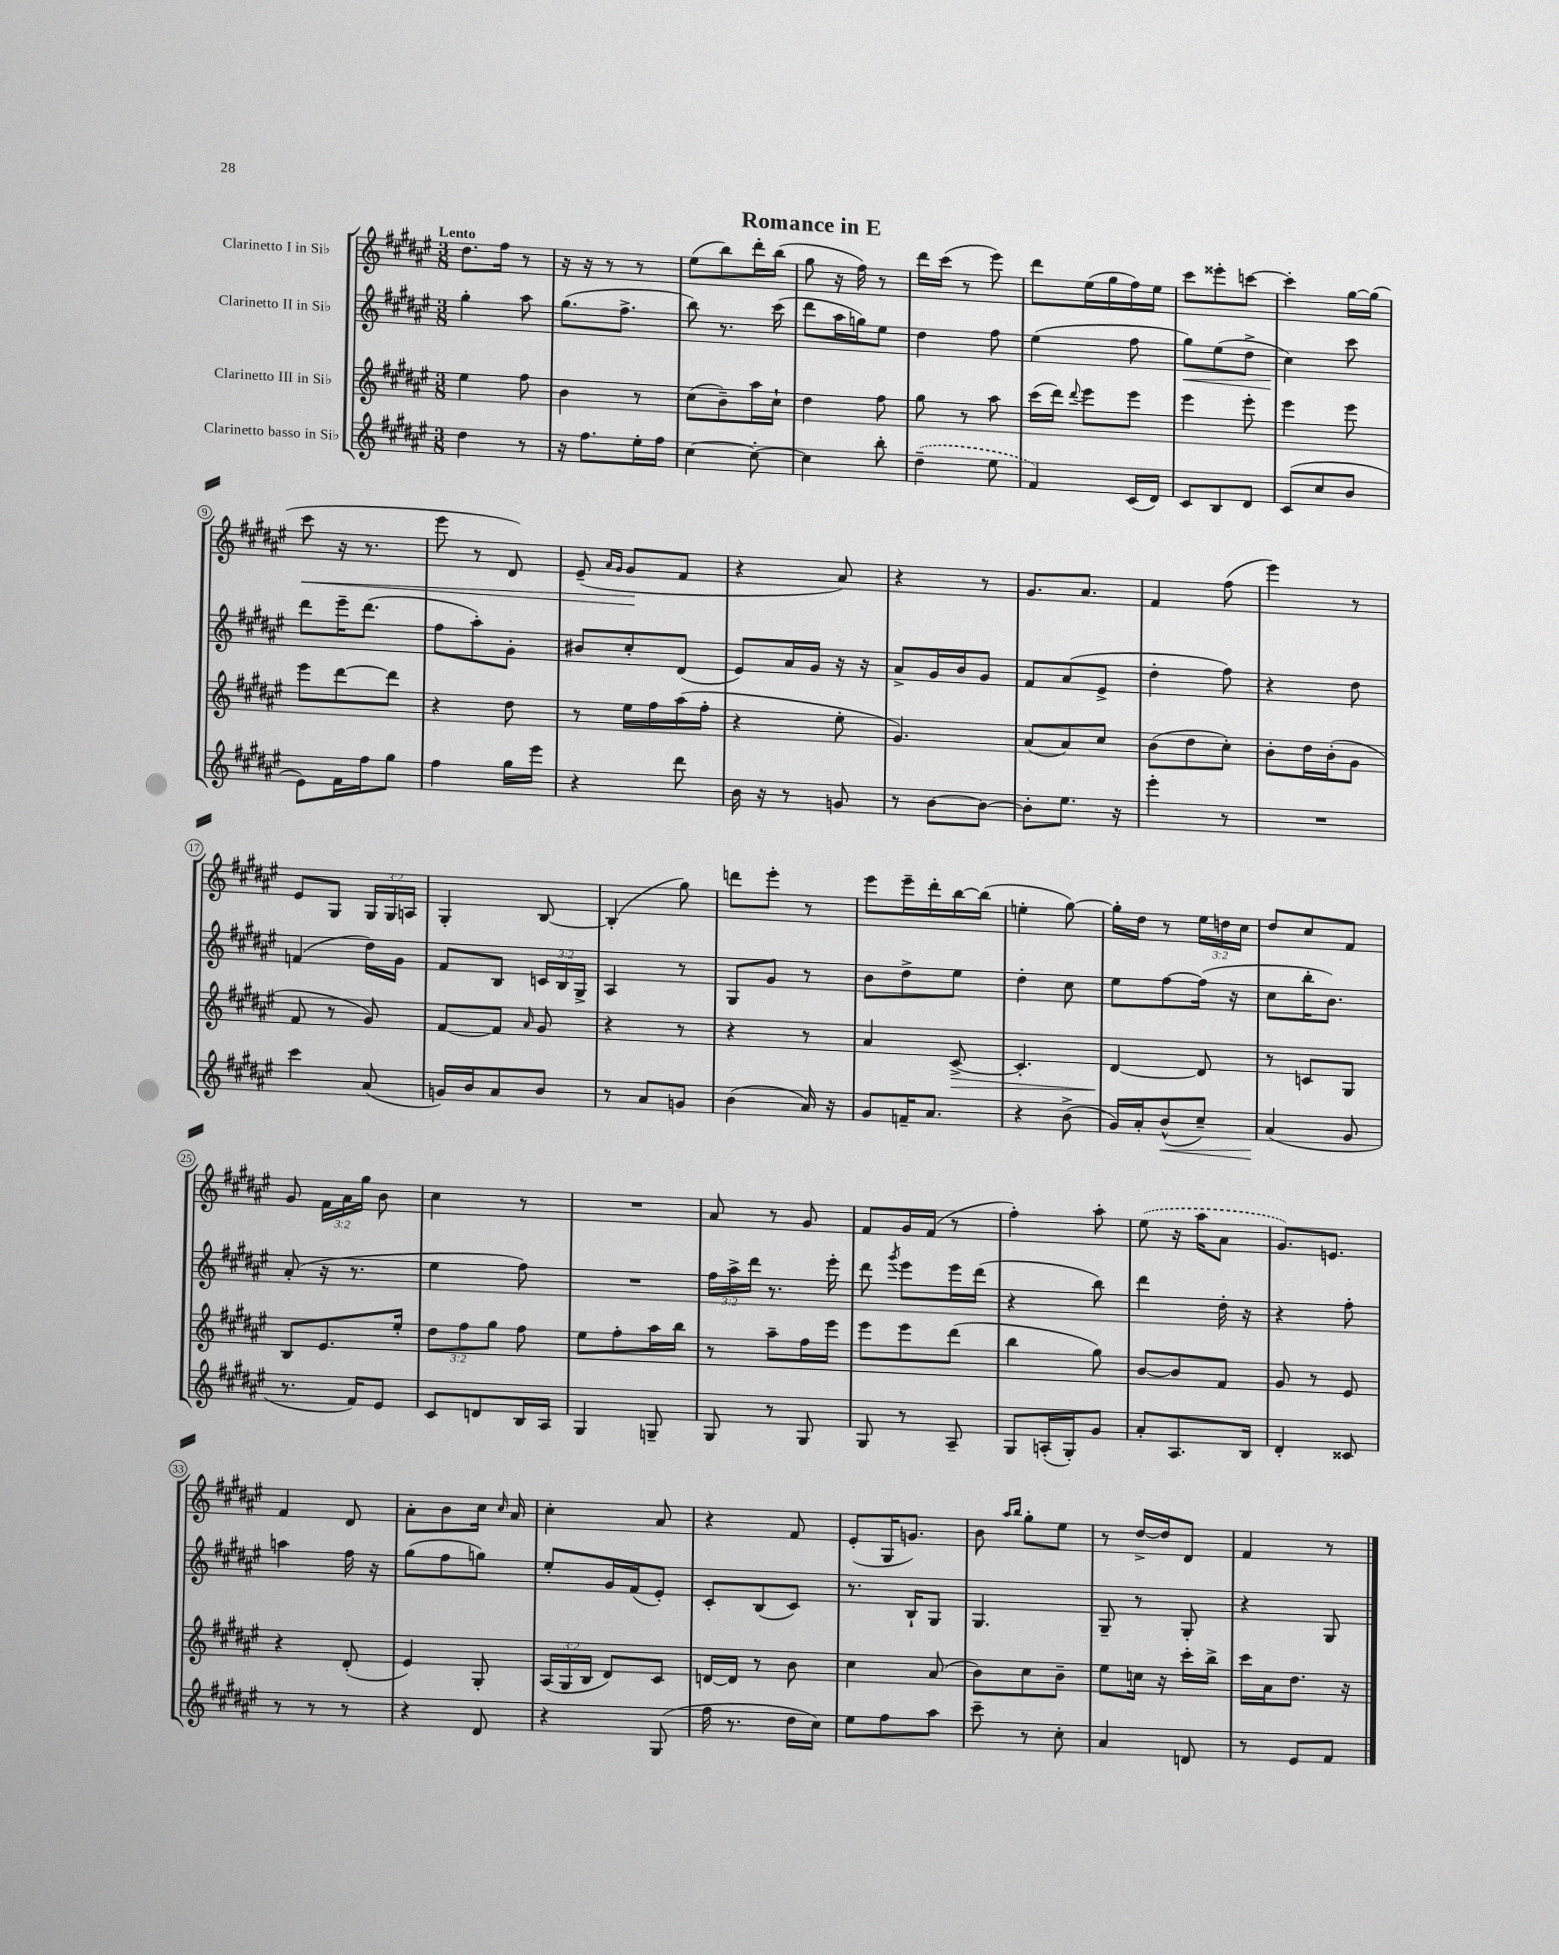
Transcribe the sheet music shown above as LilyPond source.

\header { title = "Romance in E" }
<<
\new StaffGroup <<
\new Staff = "s0" \with { instrumentName = "Clarinetto I in Sib" } {
    \clef treble \key fis \major \numericTimeSignature \time 3/8 \override Staff.TupletNumber.text = #tuplet-number::calc-fraction-text \tempo "Lento"
    \autoBeamOff dis''8.[ fis''16] r8 |
    r16 r16 r8 r8 |
    eis''8[( b''8) dis'''16-. b''16]( |
    gis''8 r16 fis''16) r8 |
    dis'''16[ cis'''16]( r8 eis'''8) |
    dis'''8[ eis''16( gis''16 fis''16) eis''16] |
    cis'''8[ eisis'''8-. c'''8]~ |
    c'''4-. gis''16[~ gis''16]( |
    cis'''8\< r16 r8. |
    eis'''8 r8 dis'8) |
    eis'8--( \grace { ais'16[ gis'16] } gis'8[\! fis'8] |
    r4 ais'8) |
    r4 r8 |
    gis'8.[ ais'8.] |
    fis'4 fis''8( |
    eis'''4) r8 |
    eis'8[ gis8] \tuplet 3/2 { gis16[ gis16 a16] } |
    gis4-. b8~ |
    b4-.( gis''8) |
    d'''8[ eis'''8]-. r8 |
    eis'''8[ eis'''16-- dis'''16-. b''16~ b''16]( |
    e''4-. gis''8~) |
    gis''16[-. dis''16] r8 \tuplet 3/2 { eis''16[ d''16 cis''16] } |
    dis''8[ cis''8 fis'8] |
    gis'8 \tuplet 3/2 { fis'16[ ais'16 gis''16] } b'8 |
    cis''4 r8 |
    R4. |
    ais'8 r8 gis'8 |
    fis'8[ gis'16 fis'16]( r8 |
    fis''4-.) ais''8-. |
    \once \slurDashed eis''8( r16 ais''16[ ais'8] |
    gis'8.[) e'8.] |
    fis'4 dis'8 |
    ais'8[-. b'8 cis''16] \grace { cis''16 } ais'16 |
    cis''4-. ais'8 |
    r4 fis'8 |
    eis'8[-.( gis16 g'8.]) |
    b'8 \grace { ais''16[ b''16] } gis''8[-. eis''8] |
    r8 dis''16[~-> dis''16 dis'8] |
    fis'4 r8 \bar "|." |
}
\new Staff = "s1" \with { instrumentName = "Clarinetto II in Sib" } {
    \clef treble \key fis \major \numericTimeSignature \time 3/8 \override Staff.TupletNumber.text = #tuplet-number::calc-fraction-text
    \autoBeamOff gis''4-. ais''8 |
    gis''8.[( fis''8.]-> |
    b''8) r8. cis'''16( |
    dis'''8[ ais''16 g''16) eis''8] |
    dis''4 fis''8 |
    eis''4( fis''8 |
    gis''8[\<) eis''8( dis''8]-> |
    cis''4\!) cis'''8 |
    dis'''8[ eis'''16-- dis'''8.]( |
    fis''8[ ais''8-.) gis'8]-. |
    bis'8[ cis''8-. dis'8]( |
    eis'8[) ais'16 gis'16] r16 r16 |
    ais'8[-> gis'16 b'16 gis'8] |
    fis'8[ ais'8( eis'8]-> |
    dis''4-. fis''8) |
    r4 dis''8 |
    f'4( dis''16[) gis'16] |
    fis'8[ b8] \tuplet 3/2 { c'16[ b16 gis16]-> } |
    ais4 r8 |
    gis8[ gis'8] r8 |
    b'8[ dis''8-> eis''8] |
    dis''4-. cis''8 |
    eis''8[ fis''8~ fis''16]( r16 |
    cis''8[ b''16-. b'8.]) |
    ais'8-.( r16 r8. |
    eis''4 fis''8) |
    R4. |
    \tuplet 3/2 { fis''16[ ais''16-> dis'''16] } r8. eis'''16-. |
    dis'''8 \acciaccatura { gis'''8 } eis'''8[ eis'''16 dis'''16]( |
    r4 b''8) |
    dis'''4 dis''16-. r16 |
    r4 fis''8-. |
    a''4 fis''16 r16 |
    gis''8[( fis''8 g''8]) |
    eis''8[-. gis'16 fis'16( eis'8]-.) |
    cis'8[-. b8( cis'8]) |
    r8. b16[-! gis8] |
    gis4. |
    gis8-- r8 gis8-. |
    r4 gis8 \bar "|." |
}
\new Staff = "s2" \with { instrumentName = "Clarinetto III in Sib" } {
    \clef treble \key fis \major \numericTimeSignature \time 3/8 \override Staff.TupletNumber.text = #tuplet-number::calc-fraction-text
    \autoBeamOff eis''4 fis''8 |
    b'4 r8 |
    cis''8[( b'8--) ais''16 cis''16]-! |
    dis''4 fis''8 |
    gis''8 r8 ais''8 |
    cis'''16[( dis'''16]) \appoggiatura { dis'''8 } eis'''8[ eis'''8] |
    eis'''4 eis'''8-. |
    eis'''4 eis'''8 |
    eis'''8[ dis'''8~ dis'''8] |
    r4 dis''8 |
    r8 eis''16[ fis''16 ais''16( fis''16]-. |
    r4 eis''8-. |
    gis'4.) |
    ais'8[( ais'8) cis''8] |
    b'8[( dis''8 cis''8]-.) |
    b'8[-. dis''16 b'16-.( gis'8] |
    fis'8 r8 gis'8) |
    fis'8[~ fis'8] \grace { ais'16 } gis'8 |
    r4 r8 |
    r4 r8 |
    ais'4 cis'8~->\> |
    cis'4.-. |
    dis'4~\! dis'8 |
    r8 c'8[ gis8] |
    b8[ eis'8. eis''16]-. |
    \tuplet 3/2 { dis''8[ fis''8 gis''8] } fis''8 |
    eis''8[ fis''8-. ais''16 b''16] |
    r8 ais''8[-- fis''16 eis'''16] |
    eis'''8[ eis'''8 dis'''8]( |
    b''4 gis''8) |
    b'8[~ b'8 fis'8] |
    gis'8 r8 eis'8 |
    r4 dis'8-.( |
    eis'4) gis8-. |
    \tuplet 3/2 { ais16[( gis16 b16] } dis'8[) cis'8] |
    d'16[~ d'16] r8 b'8 |
    cis''4 ais'8( |
    b'8[) cis''8 b'8]-- |
    eis''8[ c''16] r16 cis'''16[-. b''16]-> |
    cis'''16[ ais'16 dis''8.] r16 \bar "|." |
}
\new Staff = "s3" \with { instrumentName = "Clarinetto basso in Sib" } {
    \clef treble \key fis \major \numericTimeSignature \time 3/8
    \autoBeamOff dis''4 r8 |
    r16 fis''8.[ eis''16-. fis''16] |
    cis''4~ cis''8~-. |
    cis''4 b''8-. |
    \once \slurDashed dis''4--( eis''8 |
    fis'4) cis'16[( dis'16]) |
    cis'8[ b8 dis'8] |
    cis'8[( cis''8 b'8] |
    eis'8[) fis'16 fis''16 gis''8] |
    fis''4 gis''16[ eis'''16] |
    r4 dis'''8 |
    b'16 r16 r8 g'8 |
    r8 b'8[~ b'8]~ |
    b'8[-. eis''8.] r16 |
    eis'''4-. r8 |
    R4. |
    cis'''4 ais'8( |
    g'16[) b'16 ais'8 b'8] |
    r8 ais'8[ g'8] |
    b'4( ais'16) r16 |
    gis'8[ f'16-- ais'8.] |
    r4 b'8->( |
    gis'16[) ais'16-. b'8-^\<( cis''8]--) |
    ais'4\!( gis'8 |
    r8. fis'16[) eis'8] |
    cis'8[ d'8 b16 ais16] |
    gis4 g8-- |
    gis8 r8 gis8 |
    gis8 r8 ais8-- |
    gis8[ a16-.( gis16-.) gis'8] |
    ais'8[-. ais8. b16] |
    dis'4-. cisis'8 |
    r8 r8 r8 |
    r4 dis'8 |
    r4 gis8( |
    fis''16 r8. dis''16[ cis''16]) |
    eis''8[ fis''8 ais''8] |
    cis'''8-- r8 cis''8-. |
    ais'4 d'8 |
    r8 eis'8[ fis'8] \bar "|." |
}
>>
>>
\layout { \context { \Score \override BarNumber.stencil = #(make-stencil-circler 0.1 0.3 ly:text-interface::print) } }
